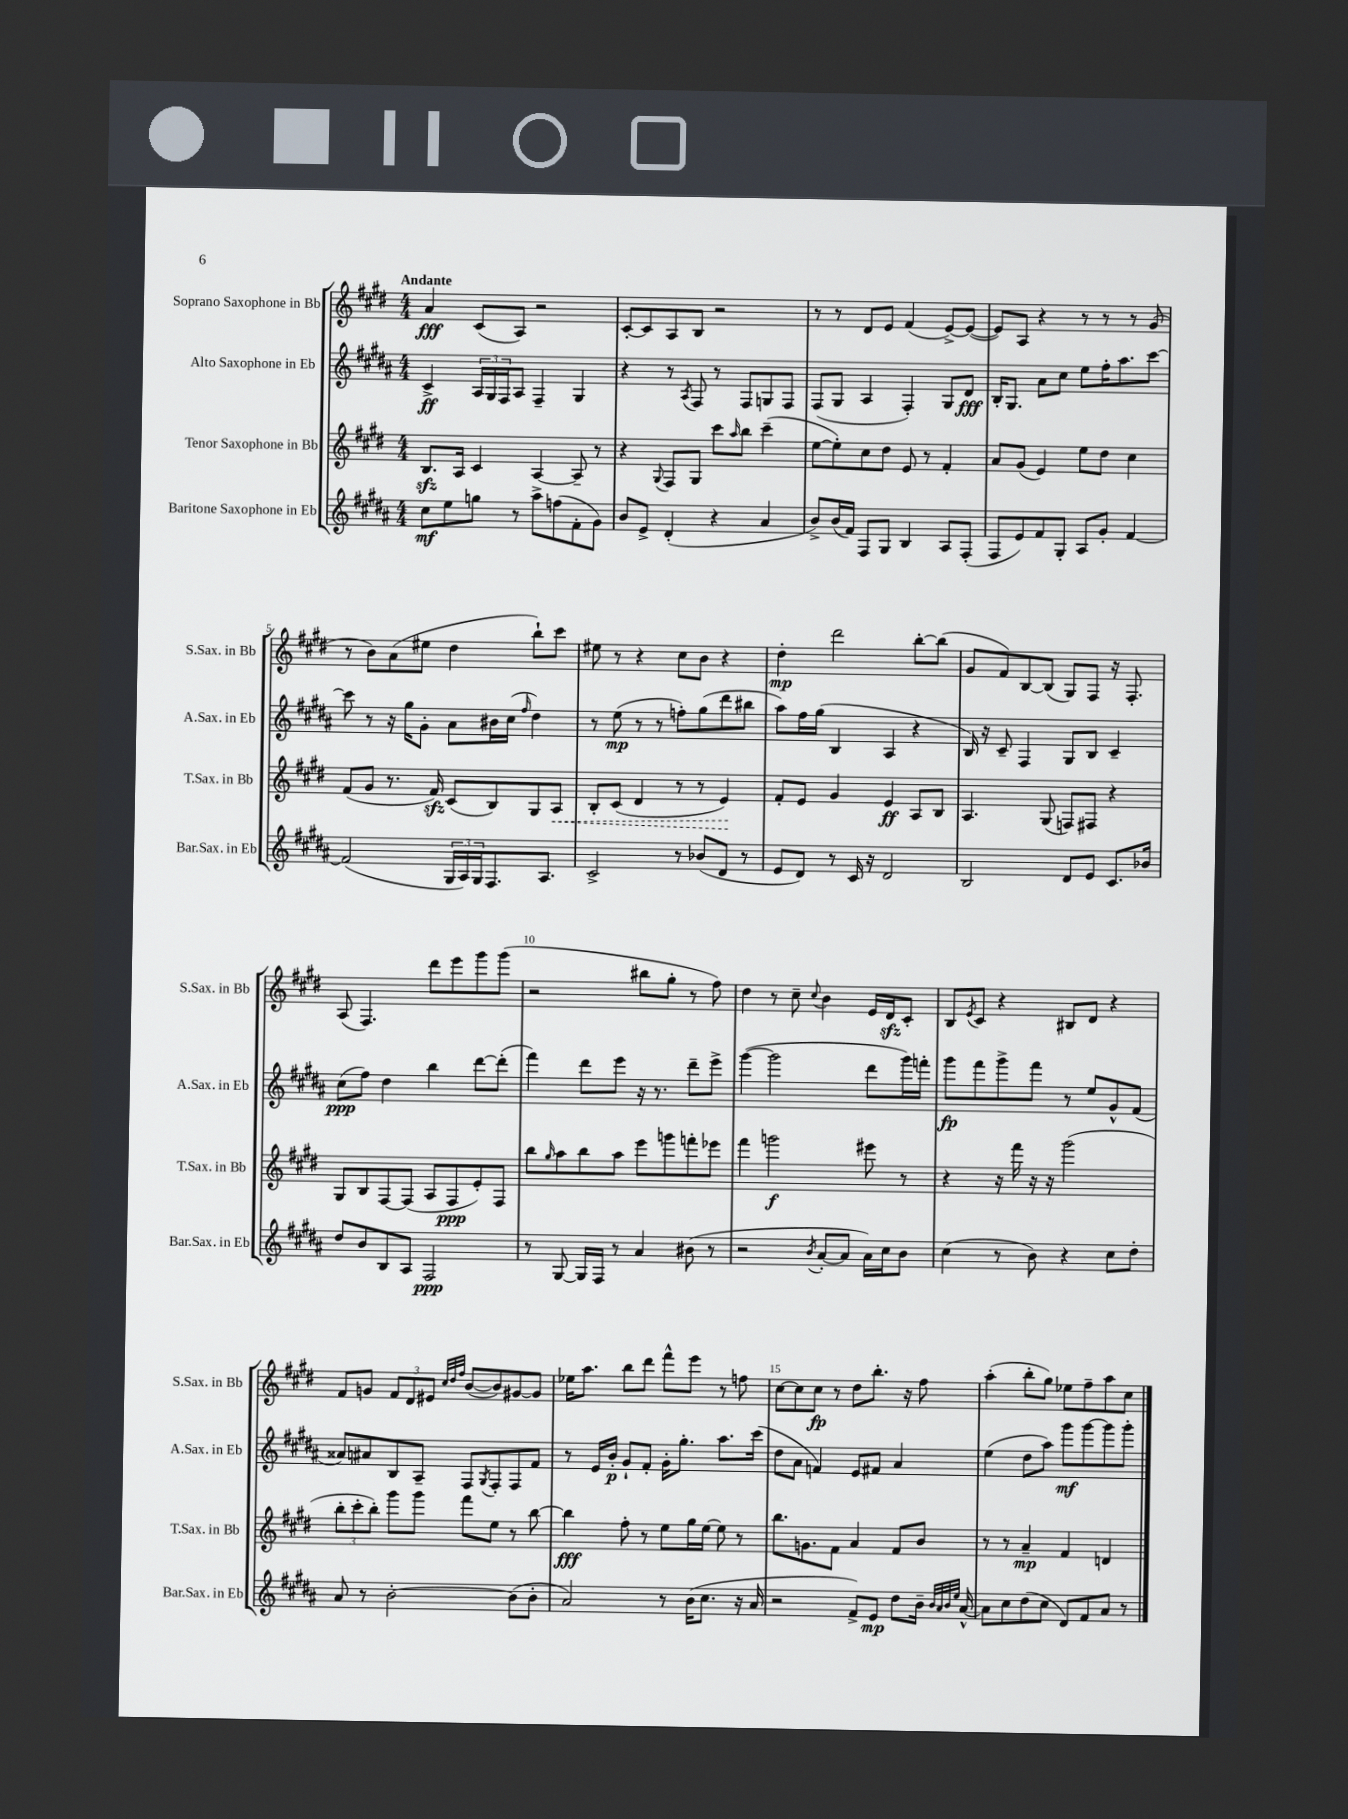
<<
\new StaffGroup <<
\new Staff = "s0" \with { instrumentName = "Soprano Saxophone in Bb" shortInstrumentName = "S.Sax. in Bb" } {
    \clef treble \key e \major \numericTimeSignature \time 4/4 \tempo "Andante"
    a'4\fff cis'8( a8) r2 |
    cis'8~-. cis'8 a8 b8 r2 |
    r8 r8 dis'8 e'8 fis'4( e'8~->) e'8~( |
    e'8) a8 r4 r8 r8 r8 gis'8( |
    r8 b'8) a'8( eis''8 dis''4 b''8-!) cis'''8 |
    eis''8 r8 r4 cis''8 b'8 r4 |
    dis''4-.\mp dis'''2 b''8~-. b''8( |
    gis'8 fis'8) b8~ b8( gis8) fis8 r16 fis8.-. |
    a8( fis4.) dis'''8 e'''8 gis'''8 gis'''8( |
    r2 bis''8 gis''8-. r8 fis''8) |
    dis''4 r8 cis''8-- \appoggiatura { cis''8 } b'4 e'16 dis'16\sfz cis'8-. |
    b8 \acciaccatura { e'8 } cis'8 r4 bis8 dis'8 r4 |
    fis'8 g'8 \tuplet 3/2 { fis'8 dis'8 eis'8 } \grace { cis''32 dis''32 fis''32 } b'8~( b'8) gis'8~ gis'8 |
    ees''16 a''8. b''8 dis'''8 fis'''8-^ e'''8 r8 f''8 |
    cis''8~ cis''8 cis''8\fp r8 dis''8 b''8.-. r16 fis''8 |
    a''4-.( b''8-. gis''8) ees''8 fis''8-- a''8 cis''8 \bar "|." |
}
\new Staff = "s1" \with { instrumentName = "Alto Saxophone in Eb" shortInstrumentName = "A.Sax. in Eb" } {
    \clef treble \key b \major \numericTimeSignature \time 4/4
    cis'4->\ff \tuplet 3/2 { ais16 gis16 fis16 } ais8 fis4-- gis4 |
    r4 r8 \acciaccatura { ais8 } fis8 r8 fis8 g8 fis8 |
    fis8( gis8 ais4 fis4-.) gis8 dis'8\fff |
    b16-. gis8. ais'8 cis''8 e''8 fis''16-. ais''8. cis'''8~ |
    cis'''8 r8 r16 gis''16 gis'8-. ais'8 bis'16 cis''16( \grace { fis''16 } dis''4) |
    r8 e''8\mp( r8 r8 f''8-.) gis''8( dis'''8 bis''8 |
    ais''8) fis''16 gis''16( b4 ais4 r4 |
    b16) r16 cis'8-- fis4 gis8 b8 cis'4-- |
    cis''8\ppp( fis''8) dis''4 b''4 dis'''8~ dis'''8-.( |
    fis'''4) dis'''8 e'''8 r16 r8. dis'''8-- e'''8-> |
    gis'''4~( gis'''2 dis'''8 gis'''16) f'''16-. |
    gis'''8\fp fis'''8 gis'''8-> fis'''8 r8 e''8 gis'8-^ fis'8( |
    aisis'8) ais'8 b8 ais8-- fis8 \acciaccatura { gis8 } fis8-. fis8 fis'8 |
    r8 e'16 b'16-.\p gis'8-! fis'8-. gis'16-. gis''8.-. ais''8. cis'''16( |
    dis''8 ais'8 f'4) e'8 fis'8 ais'4 |
    e''4( dis''8 ais''8) gis'''8\mf gis'''8~ gis'''8 gis'''8-. \bar "|." |
}
\new Staff = "s2" \with { instrumentName = "Tenor Saxophone in Bb" shortInstrumentName = "T.Sax. in Bb" } {
    \clef treble \key e \major \numericTimeSignature \time 4/4
    b8.\sfz a16 cis'4 a4~ a8-- r8 |
    r4 \appoggiatura { gis8 } fis8 gis8 cis'''8 \grace { a''16 } b''8 cis'''4--( |
    e''8~ e''8-.) cis''8 dis''8 e'8 r8 fis'4-. |
    a'8 gis'8( e'4) e''8 dis''8 cis''4 |
    fis'8( gis'8 r8. fis'16\sfz) cis'8( b8) gis8 \once \override Hairpin.style = #'dashed-line a8\< |
    b8-. cis'8( dis'4 r8 r8 e'4\!) |
    fis'8-. e'8 gis'4 e'4\ff a8 b8 |
    a4. gis8( f8) fis8 r4 |
    gis8 b8 fis8~ fis8( a8 fis8\ppp e'8-.) fis8 |
    b''8 \grace { gis''16 } a''8 b''8 a''8 e'''8 g'''8 f'''8-. ees'''8 |
    fis'''4 g'''2\f eis'''8 r8 |
    r4 r16 fis'''16 r16 r16 gis'''2( |
    \tuplet 3/2 { b''8-. cis'''8-. b''8-.) } gis'''8 gis'''8 fis'''8 e''8 r8 b''8~ |
    b''4\fff fis''8-. r8 e''8 gis''16 e''16~ e''8 r8 |
    b''8. g'8. fis'8 a'4 fis'8 b'8 |
    r8 r8 a'4--\mp fis'4 d'4 \bar "|." |
}
\new Staff = "s3" \with { instrumentName = "Baritone Saxophone in Eb" shortInstrumentName = "Bar.Sax. in Eb" } {
    \clef treble \key b \major \numericTimeSignature \time 4/4
    cis''8\mf e''8 g''8 r8 ais''8-> f''8( fis'8-. gis'8) |
    b'8 e'8-> dis'4-.( r4 ais'4 |
    b'8->) b'16( fis'16) fis8 gis8 b4 ais8 fis8-.( |
    fis8 e'8) fis'8 gis8-. ais8 gis'8-. fis'4~ |
    fis'2( \tuplet 3/2 { gis16 ais16) gis16 } fis8. ais8. |
    cis'2-> r8 bes'8( dis'8 r8 |
    e'8 dis'8) r8 cis'16 r16 dis'2 |
    b2 dis'8 e'8 cis'8. bes'16 |
    dis''8 b'8 b8 ais8 fis2\ppp |
    r8 gis8~ gis16 fis16 r8 ais'4 bis'8( r8 |
    r2 \acciaccatura { b'8 } ais'8~-. ais'8 ais'16) cis''16 b'8 |
    cis''4( r8 b'8) r4 cis''8 dis''8-. |
    ais'8 r8 b'2~-. b'8( b'8-. |
    ais'2) r8 b'16( cis''8. r16 ais'16 |
    r2 fis'8->) e'8\mp dis''8 b'16-- \grace { b'32 ais'32 b'32 e''32 } ais'16~-^ |
    ais'8 cis''8 dis''8( cis''8 dis'8) fis'8 ais'8 r8 \bar "|." |
}
>>
>>
\layout { \context { \Score \override BarNumber.break-visibility = ##(#f #t #t) barNumberVisibility = #(every-nth-bar-number-visible 5) } }
